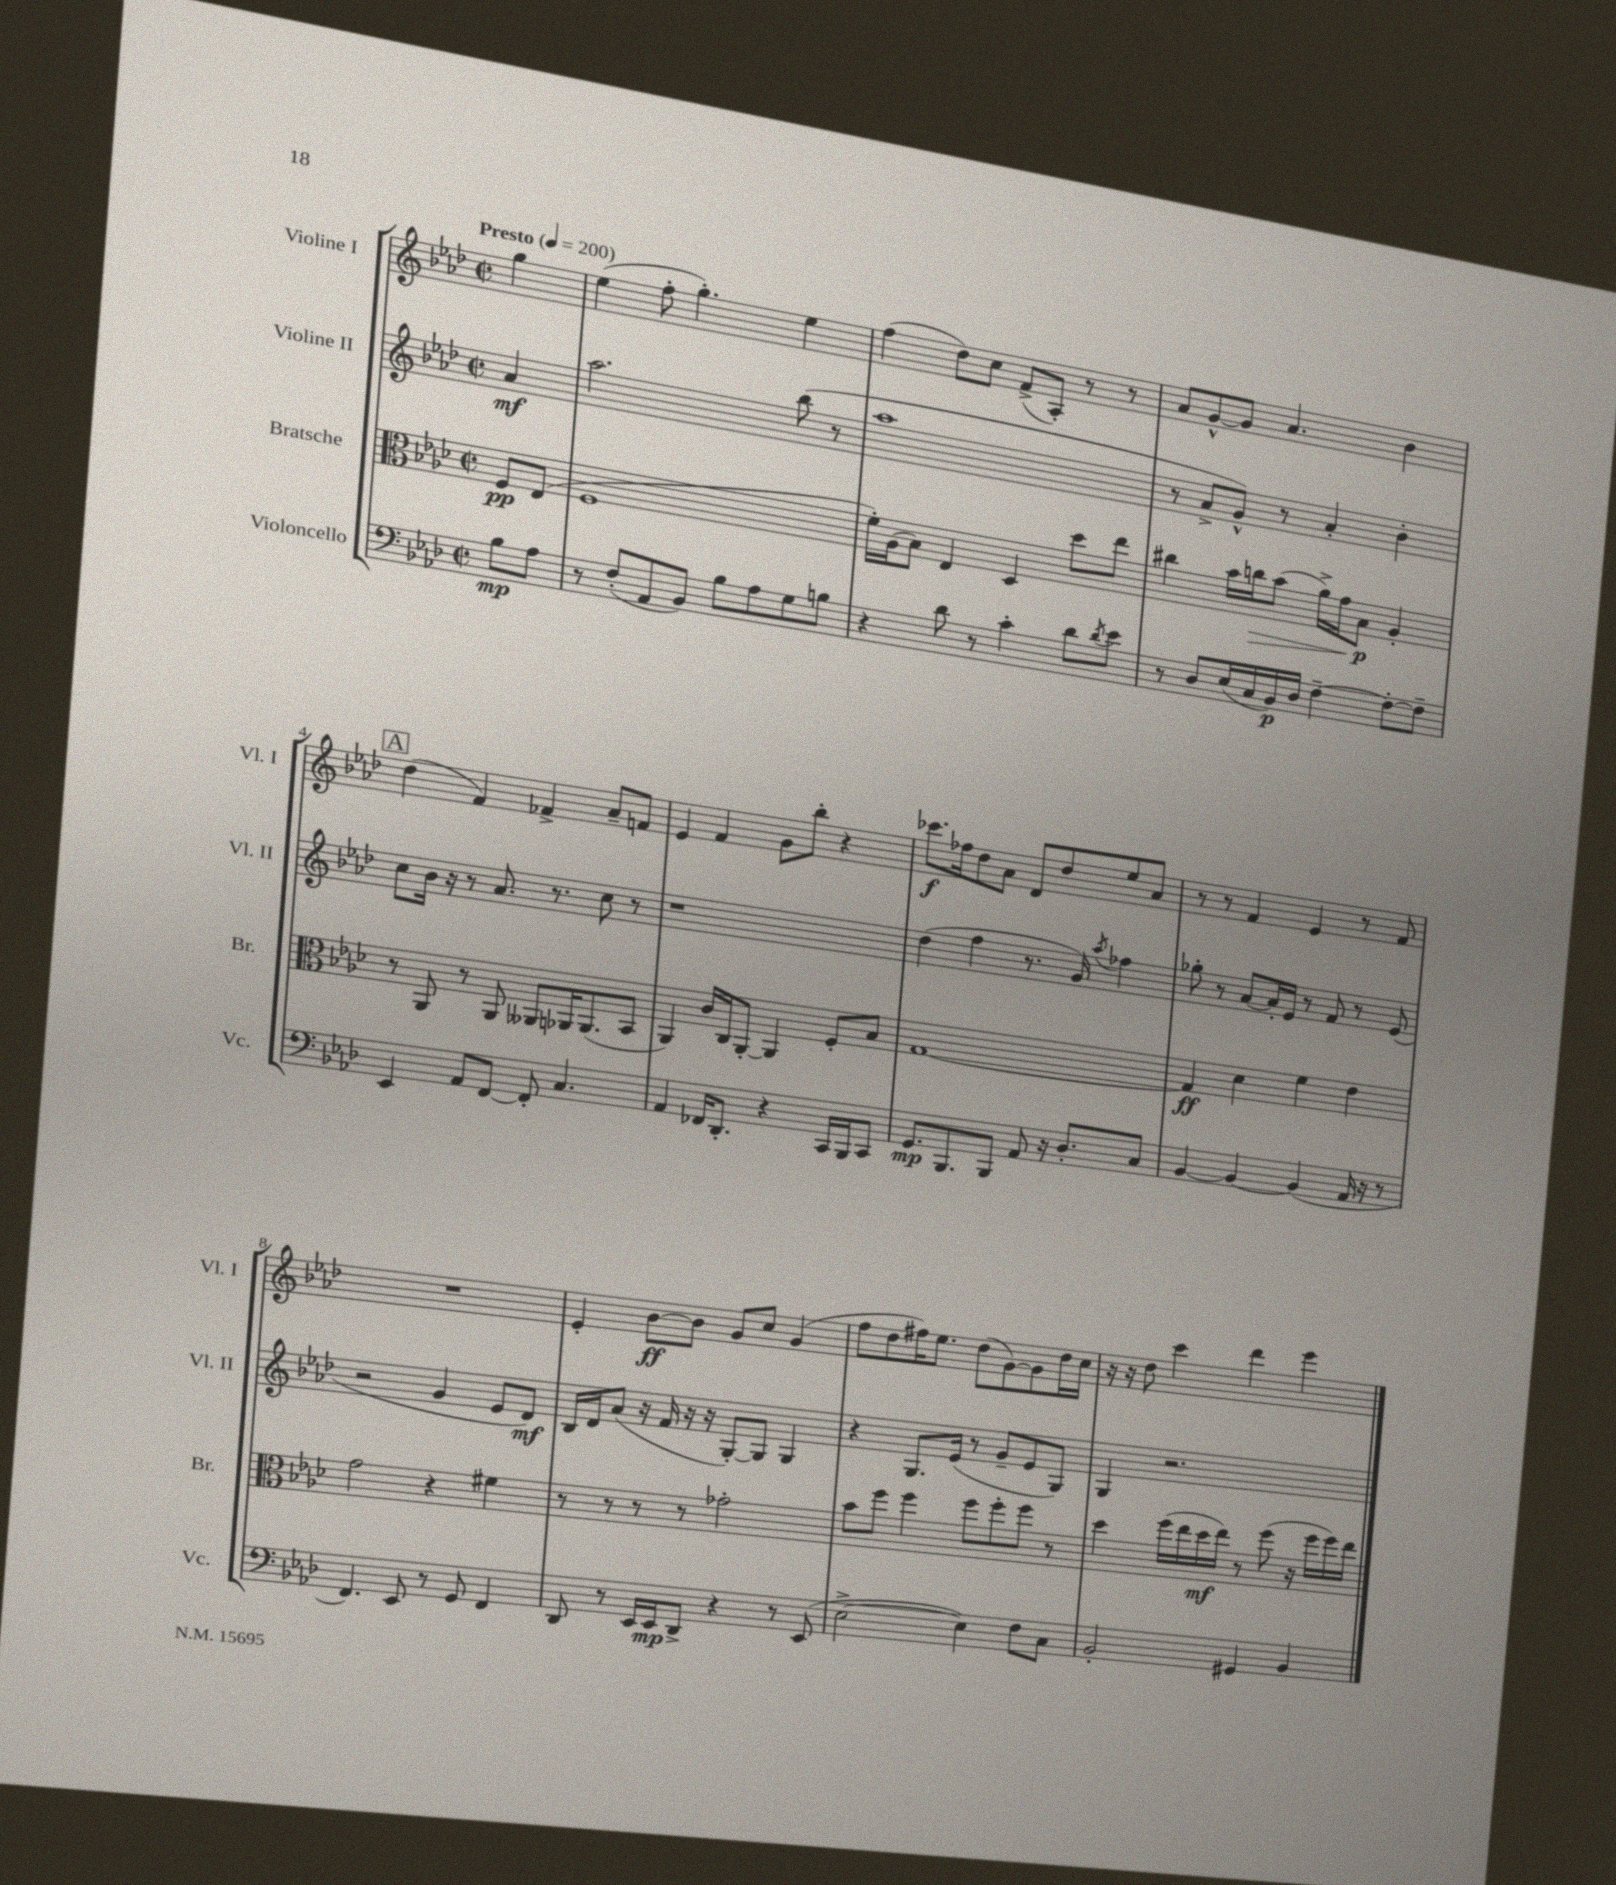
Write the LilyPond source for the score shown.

<<
\new StaffGroup <<
\new Staff = "s0" \with { instrumentName = "Violine I" shortInstrumentName = "Vl. I" } {
    \clef treble \key aes \major \defaultTimeSignature \time 2/2 \partial 4 \tempo "Presto" 4 = 200
    g''4 |
    ees''4( f''8-. g''4.-.) ees''4 |
    f''4( des''8) c''8 f'8->( aes8-.) r8 r8 |
    aes'8 g'8~-^ g'8 aes'4. bes'4 |
    \mark \markup { \box "A" } des''4( f'4) fes'4-> aes'8-- f'8 |
    ees'4 f'4 g'8 bes''8-. r4 |
    ces'''8.\f fes''16 des''8 aes'8 des'8 des''8 ees''8 aes'8 |
    r8 r8 f'4 ees'4 r8 f'8 |
    R1 |
    ees'4-. bes'8~\ff bes'8 g'8 c''8 g'4( |
    f''8 des''8 fis''16) ees''8. des''8( g'8~) g'8 des''16 c''16 |
    r16 r16 des''8 c'''4 des'''4 ees'''4 \bar "|." |
}
\new Staff = "s1" \with { instrumentName = "Violine II" shortInstrumentName = "Vl. II" } {
    \clef treble \key aes \major \defaultTimeSignature \time 2/2 \partial 4
    aes'4\mf |
    aes''2. bes''8( r8 |
    aes''1 |
    r8 aes'8-> g'8-^) r8 aes'4-. bes'4-. |
    \mark \markup { \box "A" } c''8 bes'16 r16 r8 aes'8. r8. c''8 r8 |
    r1 |
    des''4( f''4 r8. g'16) \acciaccatura { aes''8 } fes''4 |
    ges''8-. r8 aes'8~ aes'16-. ees'16 r8 f'8 r8 ees'8( |
    r2 g'4 ees'8 des'8\mf) |
    bes16 des'16 aes'8( r16 f'16 r16 r16 g8~-.) g8 g4 |
    r4 g8. ees'16( r8 g'8-- ees'8 g8) |
    g4 r2. \bar "|." |
}
\new Staff = "s2" \with { instrumentName = "Bratsche" shortInstrumentName = "Br." } {
    \clef alto \key aes \major \defaultTimeSignature \time 2/2 \partial 4
    f8\pp ees8( |
    f1 |
    f'16-.) aes16( bes8) ees4 des4 des''8 ees''8 |
    cis''4 bes'16 c''16\> bes'8( aes'16->) g'16 bes8\p\! aes4-. |
    \mark \markup { \box "A" } r8 aes,8 r8 aes,8 aeses,8 aes,16 aes,8.( bes,8 |
    aes,4) c'16 c16 aes,8~-. aes,4 f8-. bes8 |
    g1~ |
    g4\ff des'4 f'4 ees'4 |
    g'2 r4 fis'4 |
    r8 r8 r8 r8 ges'2-. |
    bes'8 f''8 f''4 f''8 f''8-. f''8 r8 |
    des''4 f''16( ees''16 des''16\mf ees''16) r8 f''8( r16 f''16 f''16) ees''16 \bar "|." |
}
\new Staff = "s3" \with { instrumentName = "Violoncello" shortInstrumentName = "Vc." } {
    \clef bass \key aes \major \defaultTimeSignature \time 2/2 \partial 4
    bes8\mp aes8 |
    r8 f8-.( aes,8 bes,8) bes8 aes8 g8 b8 |
    r4 des'8 r8 c'4-. des'8 \acciaccatura { des'8 } ees'8 |
    r8 des8 ees16( c16 bes,16\p) des16 f4~-- f8~-. f8-- |
    \mark \markup { \box "A" } ees,4 aes,8 f,8~ f,8-. c4. |
    aes,4 fes,16 des,8.-. r4 c,16 bes,,16 c,8 |
    g,8.\mp bes,,8. bes,,8 aes,8 r16 des8.-. c8 |
    bes,4~ bes,4~ bes,4( aes,16 r16 r8 |
    f,4.) ees,8 r8 g,8 f,4 |
    des,8 r8 ees,16 ees,16\mp des,8-> r4 r8 ees,8( |
    ees2~-> ees4) f8 c8 |
    bes,2-. gis,4 bes,4 \bar "|." |
}
>>
>>
